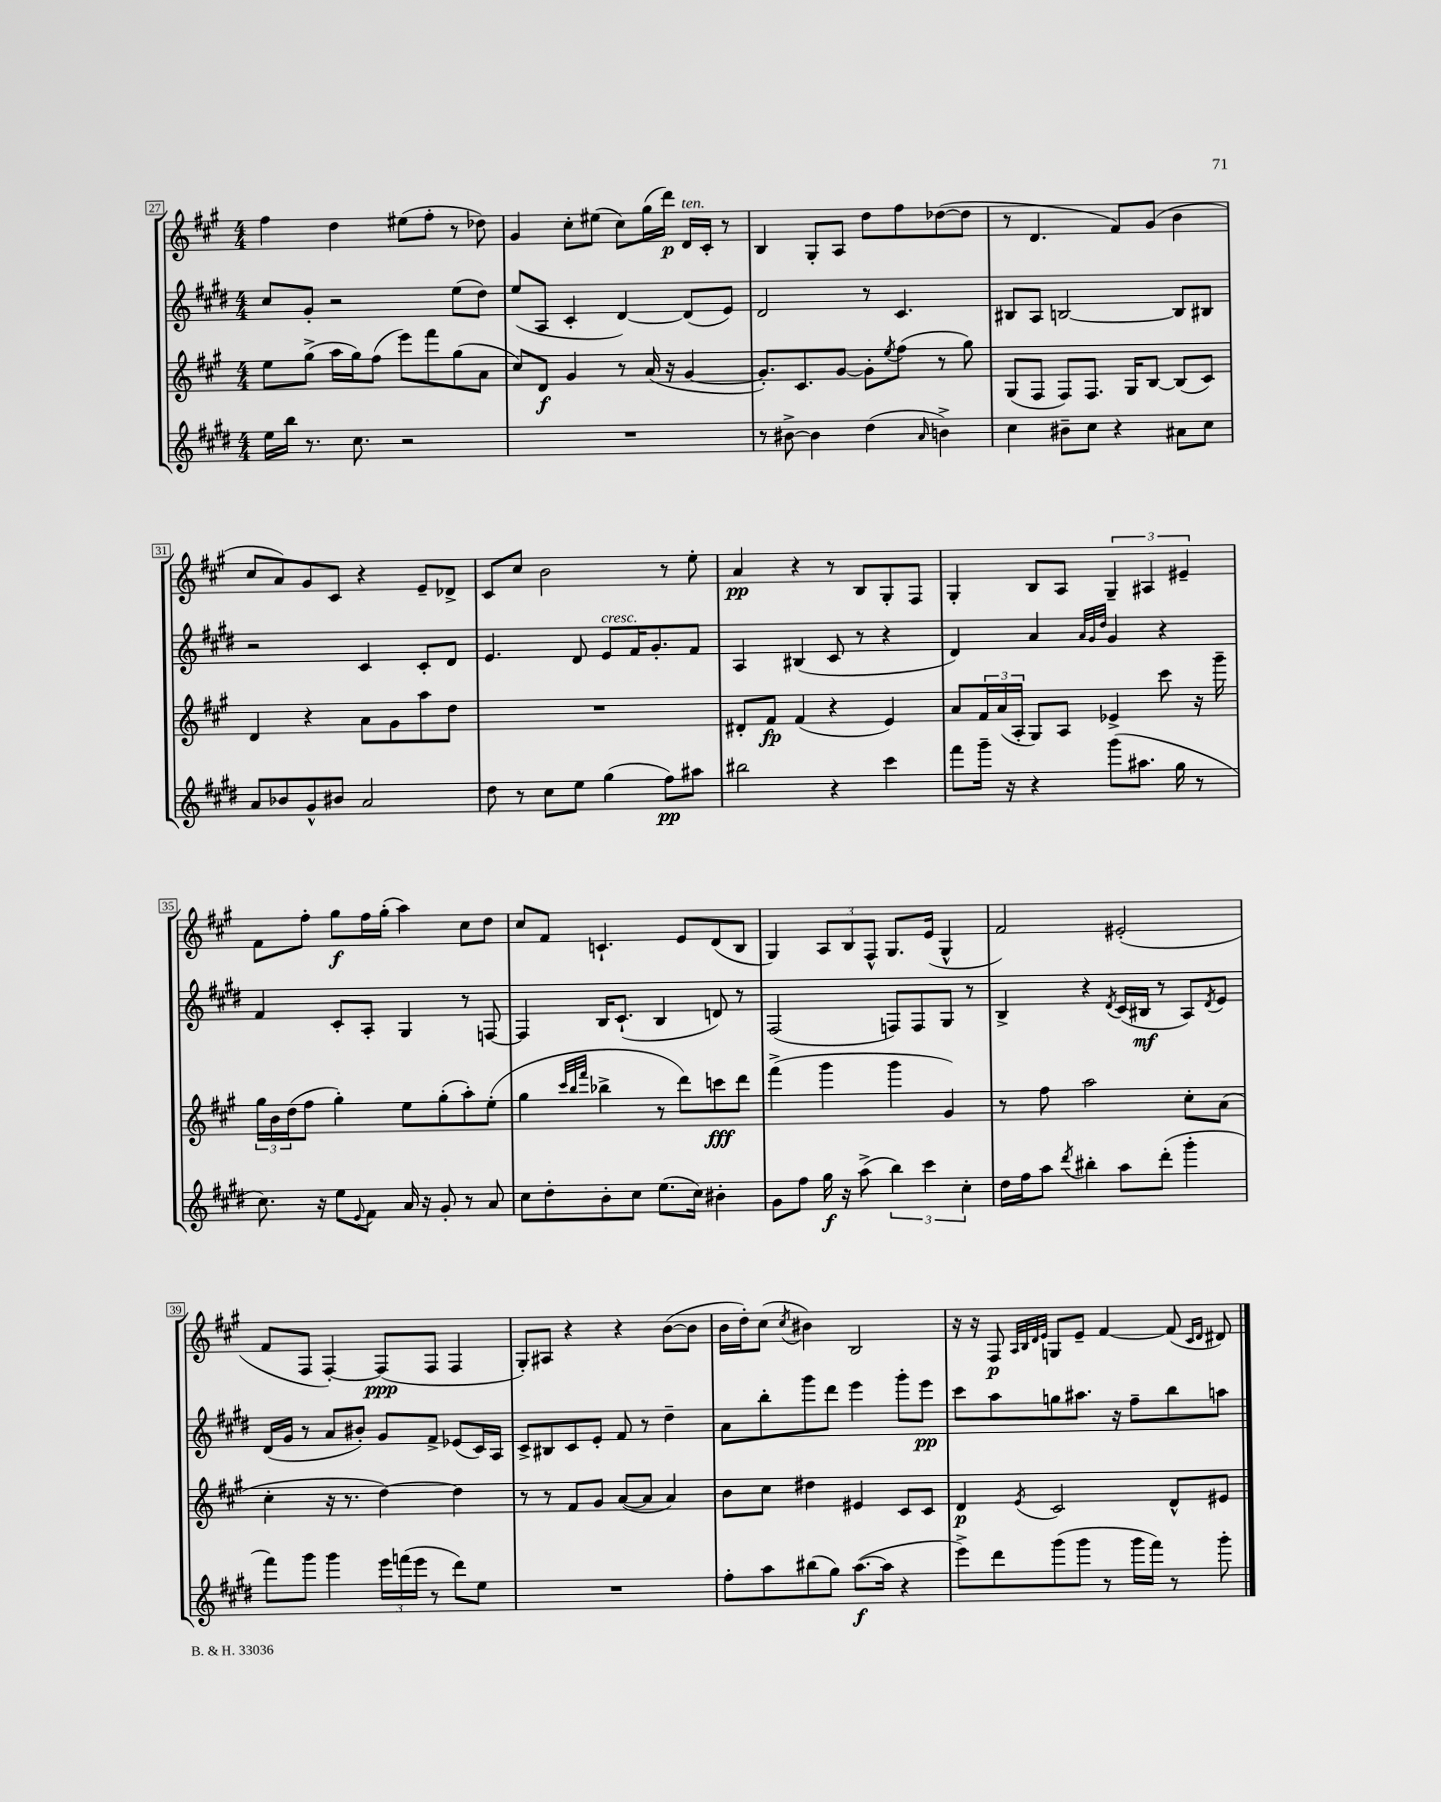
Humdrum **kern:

**kern	**kern	**kern	**kern
*staff4	*staff3	*staff2	*staff1
*clefG2	*clefG2	*clefG2	*clefG2
*k[f#c#g#d#]	*k[f#c#g#]	*k[f#c#g#d#]	*k[f#c#g#]
*M4/4	*M4/4	*M4/4	*M4/4
16ee	8ee	8cc#	4ff#
16bb	.	.	.
8.r	(8gg#^	8g#'	.
.	16aa	2r	4dd
8.cc#	16gg#)	.	.
.	(8ff#	.	.
2r	8eee)	.	(8ee#
.	8fff#	.	8ff#'
.	(8gg#	(8ee	8r
.	8a	8dd#)	8dd-)
=	=	=	=
1r	8cc#)	(8ee	4g#
.	8d	8A	.
.	4g#	4c#'	8cc#'
.	.	.	(8ee#
.	8r	[4d#)	8cc#)
.	(16a	.	(16gg#
.	16r	.	16ddd)
.	[4g#	(8d#]	16d
.	.	.	16c#'
.	.	8e)	8r
=	=	=	=
8r	8.g#'])	2d#	4B
[8b#^	.	.	.
.	8.c#	.	.
4b#]	.	.	8G#'
.	[8g#	.	8A
(4dd#	8g#']	8r	8dd
.	8qee	.	.
.	(8ff#	4.c#	8ff#
16qqa	.	.	.
4b^)	8r	.	([8dd-
.	8gg#)	.	8dd-]
=	=	=	=
4cc#	(8G#	8B#	8r
.	8F#	8A	4.d
8b#~	8F#)	[2B	.
8cc#	8.F#	.	.
4r	.	.	8f#)
.	16G#	.	.
.	[8B	.	(8g#
8a#	(8B]	8B]	4b
8cc#	8c#)	8B#	.
=	=	=	=
8a	4d	2r	8cc#
8b-	.	.	8a)
8g#^^	4r	.	8g#
8b#	.	.	8c#
2a	8a	4c#	4r
.	8g#	.	.
.	8aa	8c#'	8e~
.	8dd	8d#	8d-^
=	=	=	=
8dd#	1r	4.e	8c#
8r	.	.	8cc#
8cc#	.	.	2b
8ee	.	8d#	.
(4gg#	.	8e	.
.	.	16f#	.
.	.	8.g#'	.
8ff#)	.	.	8r
8aa#	.	8f#	8ee'
=	=	=	=
2bb#	8d#'	4A	4a
.	8f#	.	.
.	(4f#	(4B#	4r
4r	4r	8c#	8r
.	.	8r	8B
4ccc#	4e)	4r	8G#'
.	.	.	8F#
=	=	=	=
8fff#	8a	4d#)	4G#'
16ggg#~	24f#	.	.
.	(24a	.	.
16r	.	.	.
.	24A'	.	.
4r	8G#)	4a	8B
.	8A	.	8A
.	.	32qqa	.
.	.	32qqg#	.
.	.	32qqdd#	.
(8ggg#	4e-^	4g#	6G#~
8.aa#	.	.	.
.	.	.	6A#
.	8ccc#	4r	.
16gg#	.	.	.
.	.	.	6e#~
8r	16r	.	.
.	16ggg#~	.	.
=	=	=	=
8.cc#)	24gg#	4f#	8f#
.	24b	.	.
.	(24dd	.	.
.	8ff#	.	8ff#'
16r	.	.	.
8ee	4gg#')	8c#'	8gg#
8qqe	.	.	.
8f#	.	8A'	16ff#
.	.	.	(16gg#'
16a	8ee	4G#	4aa)
16r	.	.	.
8g#'	(8gg#'	.	.
8r	8aa')	8r	8cc#
8a	(8ee'	[8F	8dd
=	=	=	=
8cc#	4gg#	4F]	8cc#
8dd#'	.	.	8f#
.	32qqccc#	.	.
.	32qqbb	.	.
.	32qqfff#	.	.
8b'	4bb-^	16B	4.c`
.	.	(8.c#`	.
8cc#	.	.	.
(8.ee	8r	4B	.
.	8ddd)	.	8e
16cc#)	.	.	.
4b#'	8ccc	8d)	(8d
.	8ddd	8r	8B
=	=	=	=
8g#	(4fff#^	(2F#	4G#)
8ff#	.	.	.
16gg#	4ggg#	.	12A
16r	.	.	.
.	.	.	12B
(8aa^	.	.	.
.	.	.	12F#^^
6bb)	4ggg#	8F)	8.G#
.	.	8F	.
6ccc#	.	.	.
.	.	.	(16e
.	4g#)	8G#	4G#^^
6cc#'	.	.	.
.	.	8r	.
=	=	=	=
16dd#	8r	4B^	2f#)
16ff#	.	.	.
8aa	8ff#	.	.
8qddd#	.	.	.
4bb#'	2aa	4r	.
.	.	8qd#	.
8aa	.	(16c#	(2e#'
.	.	16B#	.
(8ddd#'	.	8r	.
4ggg#'	8cc#'	8A)	.
.	.	8qd#	.
.	(8a	8e	.
=	=	=	=
8fff#)	4cc#'	(16d#	8f#
.	.	16g#	.
8ggg#	.	8r	8F#
4ggg#	16r	8a	[4F#')
.	8.r	.	.
.	.	8b#')	.
24eee	[4dd)	8g#	(8F#]
(24fff	.	.	.
24eee	.	.	.
8r	.	8f#^	8F#
8ddd#)	4dd]	(8e-	4F#
8ee	.	16c#)	.
.	.	16A	.
=	=	=	=
1r	8r	8c#^	8G#')
.	8r	8B#	8A#
.	8f#	8c#	4r
.	8g#	8e'	.
.	([8a	8f#	4r
.	8a]	8r	.
.	4a)	4dd#~	([8b
.	.	.	8b]
=	=	=	=
8ff#'	8b	8a	16b
.	.	.	16dd')
8aa	8cc#	8bb'	(8cc#
.	.	.	8qcc#
(8bb#	4dd#	8ggg#	4b#)
8gg#)	.	8ddd#	.
([8.aa	4e#	4eee	2B
16aa]	.	.	.
4r	8c#	8ggg#'	.
.	8c#	8eee	.
=	=	=	=
8eee^)	4d	8ccc#	16r
.	.	.	16r
8ddd#	.	8aa	8F#
.	.	.	32qqA
.	.	.	32qqB
.	.	.	32qqd
.	8qe	.	32qqe
(8ggg#	2c#	8gg	8G
8ggg#	.	8.aa#	8e~
8r	.	.	[4f#
.	.	16r	.
16ggg#	.	8ff#~	.
16fff#)	.	.	.
8r	8d^^	8bb	(8f#]
.	.	.	16qqc#
.	.	.	16qqd
8ggg#'	8e#	8aa	8d#)
==	==	==	==
*-	*-	*-	*-
